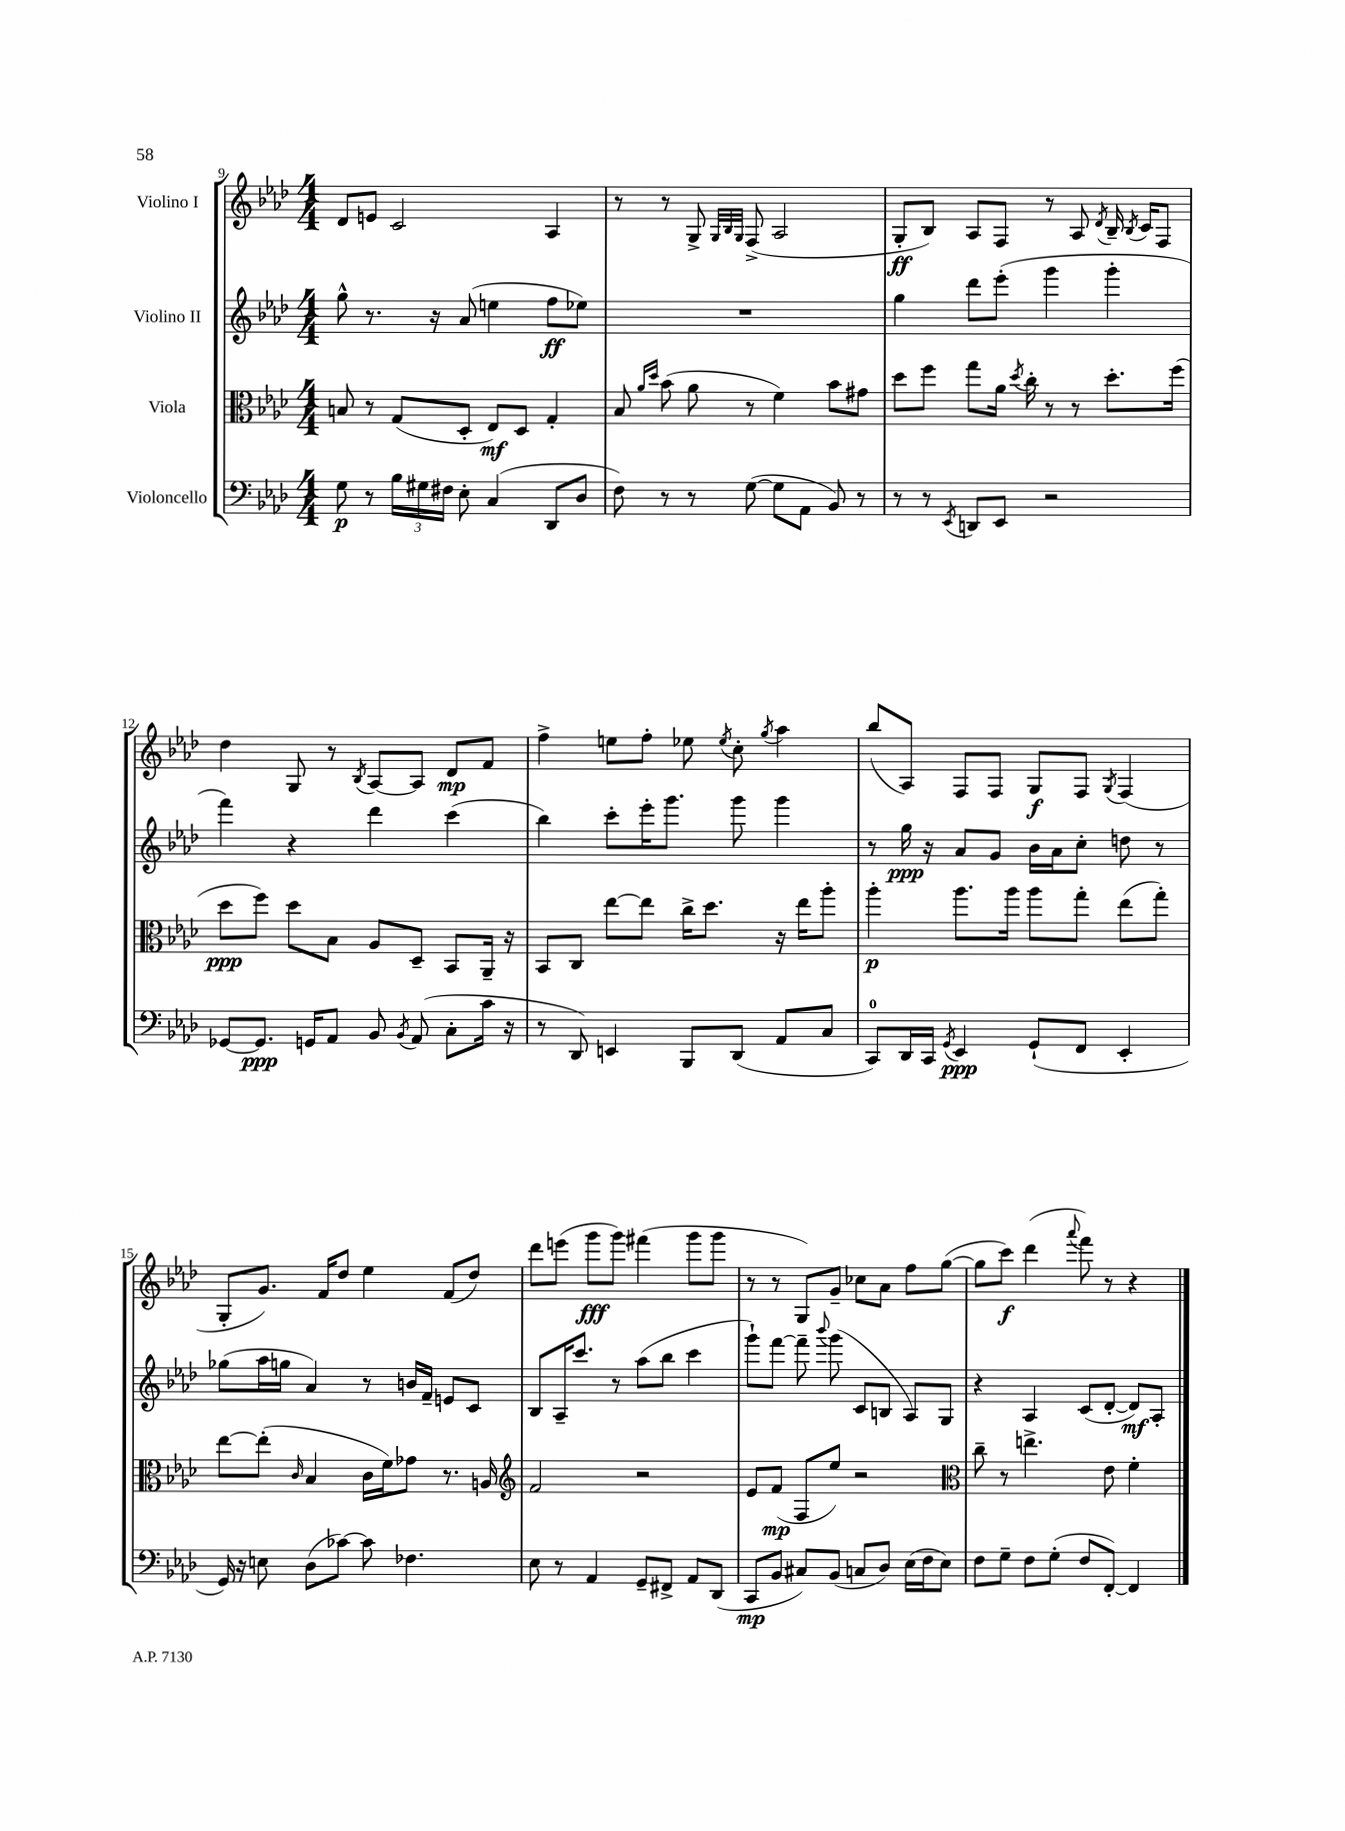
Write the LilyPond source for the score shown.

<<
\new StaffGroup <<
\new Staff = "s0" \with { instrumentName = "Violino I" } {
    \clef treble \key aes \major \numericTimeSignature \time 4/4
    \autoBeamOff des'8[ e'8] c'2 aes4 |
    r8 r8 g8-> \grace { g32[ bes32 g32] } f8->( aes2 |
    g8[-.\ff bes8]) aes8[ f8] r8 aes8 \acciaccatura { des'8 } bes16-- \acciaccatura { bes8 } c'16[ f8] |
    des''4 g8 r8 \acciaccatura { bes8 } aes8[~ aes8] des'8[\mp f'8] |
    f''4-> e''8[ f''8]-. ees''8 \acciaccatura { ees''8 } c''8-. \acciaccatura { g''8 } aes''4 |
    bes''8[( aes8]) f8[ f8] g8[\f f8] \acciaccatura { g8 } f4( |
    g8[-. g'8.]) f'16[ des''8] ees''4 f'8[( des''8]) |
    des'''8[ e'''8]( g'''8[\fff g'''8]) fis'''4( g'''8[ g'''8] |
    r8 r8 g8[) g'8]-- ces''8[ aes'8] f''8[ g''8]~( |
    g''8[ c'''8]\f) des'''4( \appoggiatura { aes'''8 } f'''8) r8 r4 \bar "|." |
}
\new Staff = "s1" \with { instrumentName = "Violino II" } {
    \clef treble \key aes \major \numericTimeSignature \time 4/4
    \autoBeamOff g''8-^ r8. r16 aes'8( e''4 f''8[\ff ees''8]) |
    R1 |
    g''4 des'''8[ ees'''8]-.( g'''4 g'''4-. |
    f'''4) r4 des'''4 c'''4( |
    bes''4) c'''8[-. ees'''16-. g'''8.] g'''8 g'''4 |
    r8 g''16\ppp r16 aes'8[ g'8] bes'16[ aes'16 c''8]-. d''8 r8 |
    ges''8[( aes''16 g''16] aes'4) r8 b'16[ f'16]-- e'8[ c'8] |
    bes8[ aes16-- c'''8.] r8 aes''8[( bes''8] c'''4 |
    g'''8[-!) f'''8]~ f'''8-- \appoggiatura { bes'''8 } g'''8( c'8[ b8] aes8[) g8] |
    r4 aes4 c'8[( des'8]~-. des'8[\mf) aes8]-. \bar "|." |
}
\new Staff = "s2" \with { instrumentName = "Viola" } {
    \clef alto \key aes \major \numericTimeSignature \time 4/4
    \autoBeamOff b8 r8 g8[( des8]-. ees8[\mf) des8] g4-. |
    bes8 \grace { aes'16[ des''16] } bes'8( aes'8 r8 f'4) bes'8[ gis'8] |
    des''8[ f''8] g''8[ aes'16] \acciaccatura { des''8 } c''16-. r8 r8 des''8.[-. f''16]( |
    des''8[\ppp f''8]) des''8[ bes8] aes8[ des8]-- bes,8[ aes,16]-- r16 |
    bes,8[ c8] ees''8[~ ees''8] c''16[-> des''8.] r16 ees''16[ aes''8]-. |
    aes''4-.\p aes''8.[ aes''16] aes''8[ g''8]-. ees''8[( g''8]-.) |
    ees''8[~ ees''8]-.( \grace { c'16 } bes4 c'16[ f'16) ges'8] r8. a16 |
    \clef treble f'2 r2 |
    ees'8[ f'8]\mp( f8[ ees''8]) r2 |
    \clef alto c''8-- r8 e''4.-> ees'8 f'4-. \bar "|." |
}
\new Staff = "s3" \with { instrumentName = "Violoncello" } {
    \clef bass \key aes \major \numericTimeSignature \time 4/4
    \autoBeamOff g8\p r8 \tuplet 3/2 { bes16[ gis16 fis16] } ees8-. c4( des,8[ des8] |
    f8) r8 r8 g8~( g8[ aes,8] bes,8) r8 |
    r8 r8 \acciaccatura { ees,8 } d,8[ ees,8] r2 |
    ges,8[~ ges,8.]\ppp g,16[ aes,8] bes,8 \acciaccatura { bes,8 } aes,8( c8[-. c'16] r16 |
    r8 des,8) e,4 bes,,8[ des,8]( aes,8[ c8] |
    c,8[-0) des,16 c,16] \acciaccatura { g,8 } ees,4\ppp g,8[-!( f,8] ees,4-. |
    g,16) r16 e8 des8[( ces'8]~) ces'8 fes4. |
    ees8 r8 aes,4 g,8[-- fis,8]-> aes,8[ des,8]( |
    c,8[\mp bes,8] cis8[) bes,8]( c8[ des8]) ees16[( f16 ees8]) |
    f8[ g8]-- f8[ g8]-.( f8[ f,8]~-.) f,4 \bar "|." |
}
>>
>>
\layout { \context { \Score currentBarNumber = #9 } }
